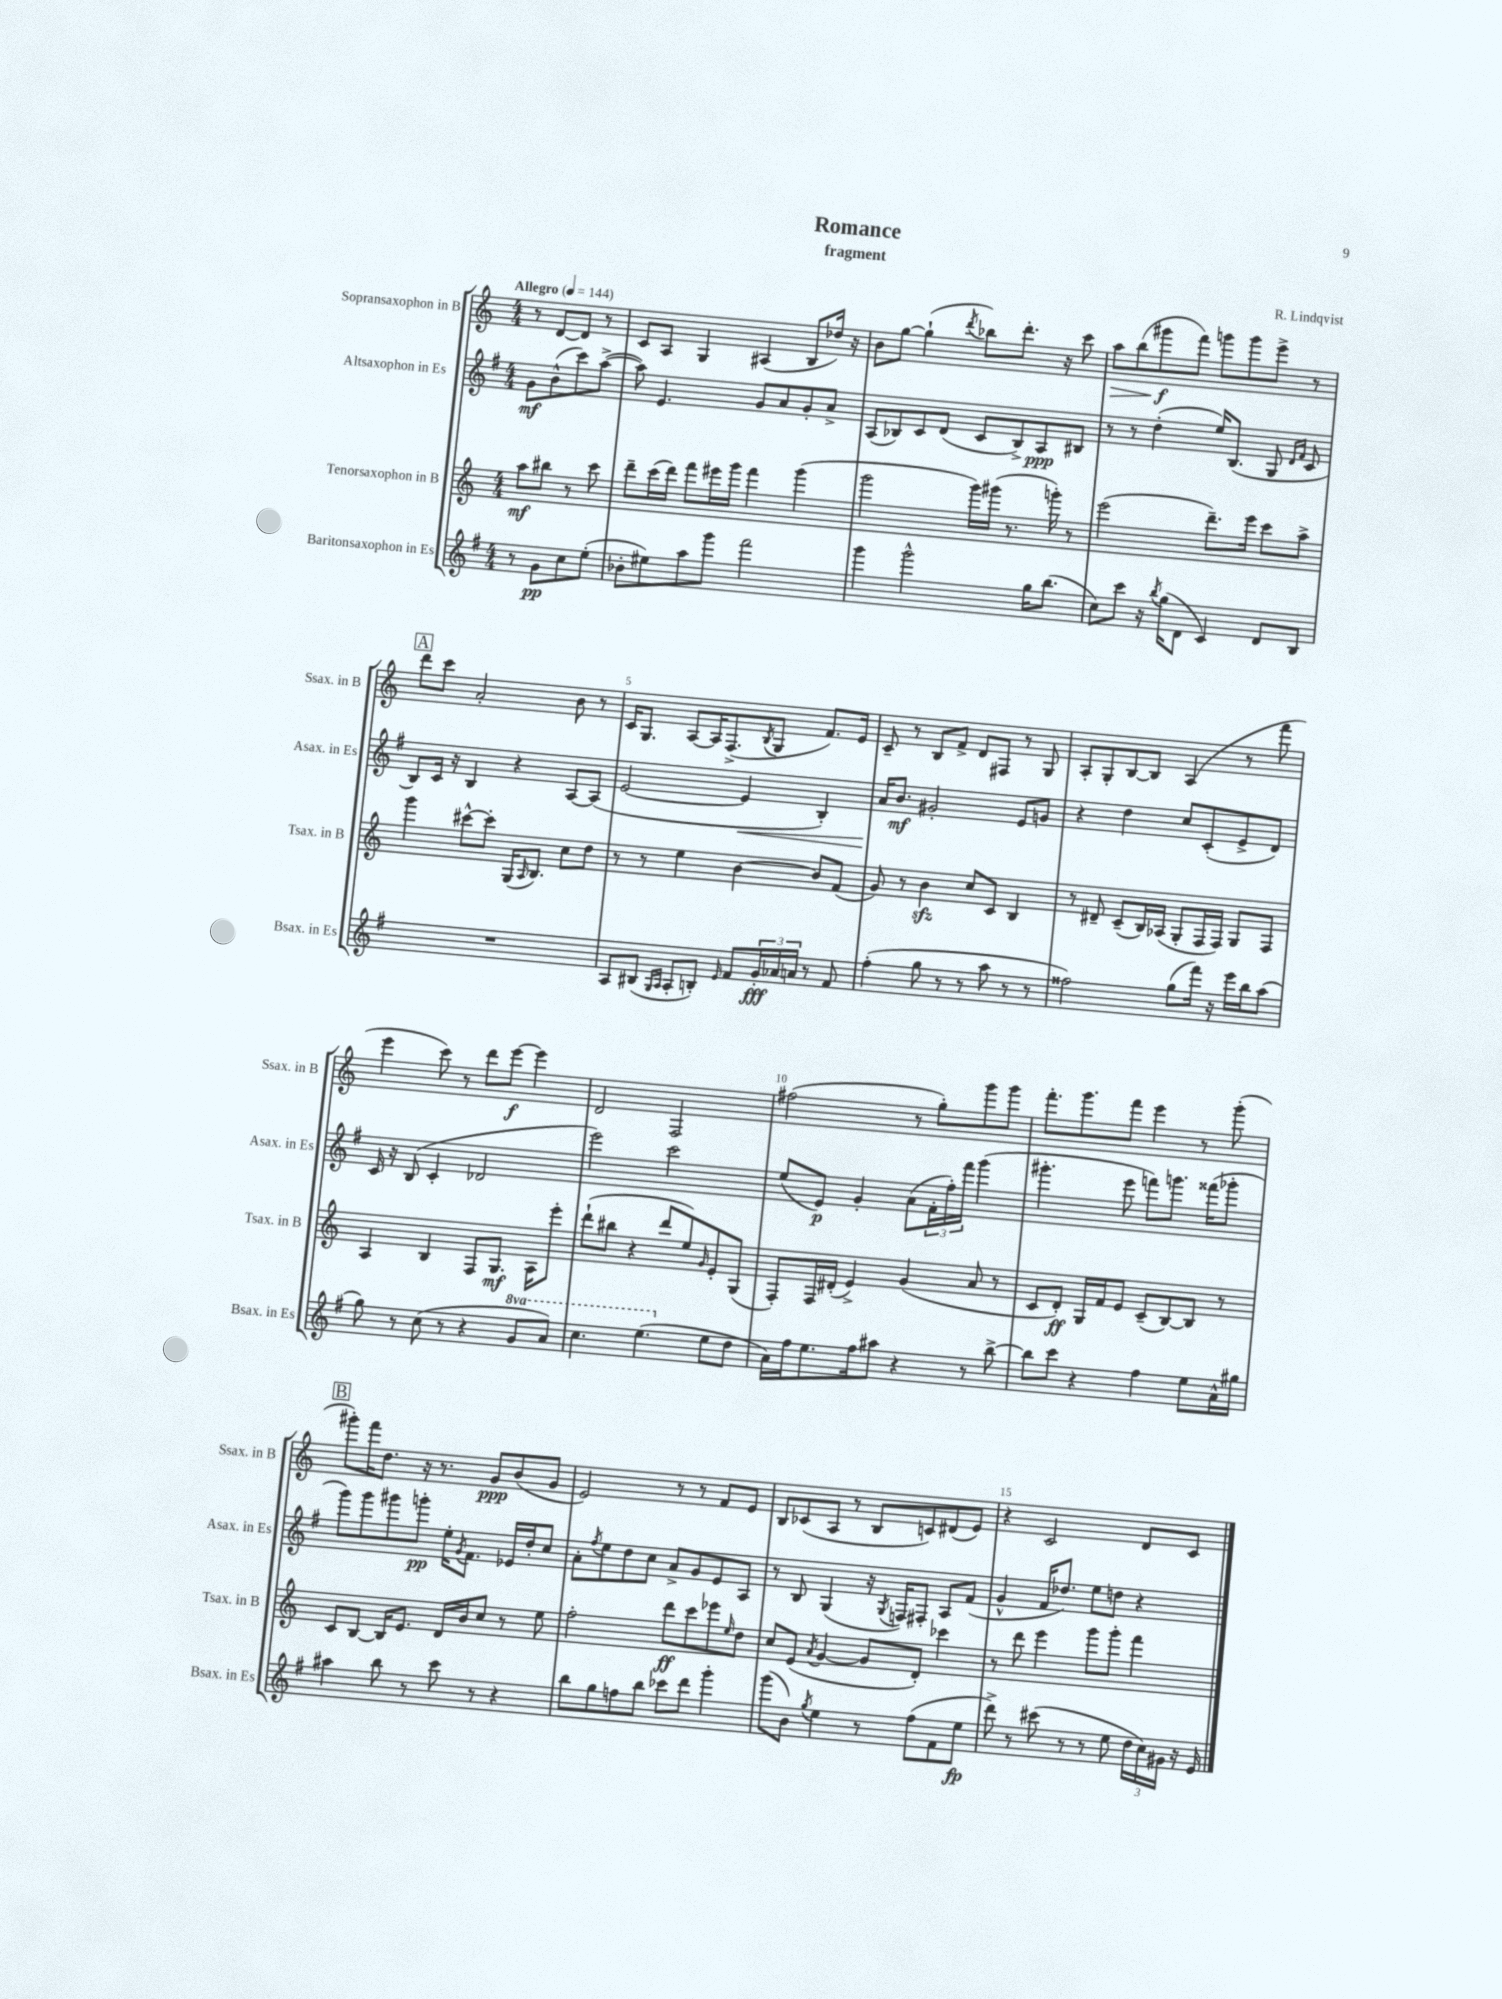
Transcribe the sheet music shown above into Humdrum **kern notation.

**kern	**kern	**kern	**kern
*staff4	*staff3	*staff2	*staff1
*clefG2	*clefG2	*clefG2	*clefG2
*k[f#]	*k[]	*k[f#]	*k[]
*M4/4	*M4/4	*M4/4	*M4/4
*MM144	*MM144	*MM144	*MM144
8r	8aa	8g	8r
8g	8bb#	(8b^^	[8d
8cc	8r	8ccc)	8d]
(8ee'	8ccc	([8aa^	8r
=	=	=	=
8b-'	8ddd~	8aa])	8c
8ee#)	(16ccc	4.e	8A
.	16ddd)	.	.
8aa	8fff	.	4G
8ggg	16eee#	.	.
.	16ggg	.	.
2fff#	4fff	8g	(4A#
.	.	8a	.
.	(4ggg	8g'	8B
.	.	8a^	16dd-)
.	.	.	16r
=	=	=	=
4ggg	2ggg	(8A	8b
.	.	8B-)	[8gg
2ggg^^	.	8c	(4gg`]
.	.	(8d	.
.	.	.	8qddd
.	16ggg)	8c	8bb-)
.	(16ggg#	.	.
.	8.r	8B-^)	8.ddd'
16gg	.	8A	.
(8.bb	16ggg')	.	16r
.	8r	8B#	8ccc
=	=	=	=
8cc)	(2eee	8r	8aa
8ccc	.	8r	(8bb
16r	.	(4dd'	8ggg#
8qbb	.	.	.
(16gg	.	.	.
8d	.	.	8fff)
4c)	8.ddd~)	16ee)	8ggg
.	.	(8.B	.
.	.	.	8ggg
.	16eee	.	.
8d	8ccc	8G	8eee^
.	.	16qqd	.
.	.	16qqf#	.
8B	8aa^	8c	8r
=	=	=	=
1r	4ggg	8B)	8ddd
.	.	16c	8ccc
.	.	16r	.
.	[8ccc#^^	4B	2a'
.	8ccc#']	.	.
.	(16G	4r	.
.	16qqA	.	.
.	8.B)	.	.
.	8cc	[8A	8b
.	8dd	(8A]	8r
=	=	=	=
8A	8r	[2e	16c
.	.	.	8.G
(8B#	8r	.	.
16qqG	.	.	.
16qqA	.	.	.
8A'	4ee	.	[8A
8B')	.	.	16A]
.	.	.	(8.F^
16qqe	.	.	.
8f#	[4b	4e]	.
.	.	.	8qB
24g'	.	.	8G
24a-	.	.	.
24a	.	.	.
8r	8b]	4B')	8.f)
8f#	(8f	.	.
.	.	.	16e
=	=	=	=
(4ff#'	8g)	16a	8c~
.	.	8.b	.
.	8r	.	8r
8gg	4b	2g#'	8B
8r	.	.	8f^
8r	8cc	.	8d
8aa	8c	.	8F#
8r	4B	8e	8r
8r	.	8g	8G
=	=	=	=
2ff##)	8r	4r	8A'
.	8d#~	.	8G'
.	(8c~	4dd	[8B
.	16B)	.	8B]
.	(16A-	.	.
(8gg	8G'	8cc	(4A
16fff#)	16F	(8c'	.
16r	16F)	.	.
16eee	8G	8e^	8r
16bb	.	.	.
(8aa	8F	8d)	8fff
=	=	=	=
8gg)	4A	16c	4eee
.	.	16r	.
8r	.	(8B	.
(8cc	4B	4c'	8ccc)
8r	.	.	8r
4r	8F	2d-	8ddd
.	8.G	.	[8eee
8gg	.	.	4eee]
.	16A	.	.
8aa)	8eee'	.	.
=	=	=	=
4.ccc	(8ddd`	2eee)	2d
.	8bb#	.	.
.	4r	.	.
(4.eee	.	.	.
.	8ddd	2ccc	2F
.	8ee)	.	.
.	16qqg	.	.
8ee	8e'	.	.
8dd	(8G	.	.
=	=	=	=
16a)	8F')	(8ee	(2ff#
16ff#	.	.	.
8.ee	16F	8e)	.
.	(16d#'	.	.
.	4e^)	4g'	.
16ff#	.	.	.
8aa#	.	.	.
4r	(4g	(8a	8r
.	.	24f#'	8gg')
.	.	24ff#')	.
.	.	24fff#	.
8r	8a	(4ggg	8ggg
[8bb^	8r	.	8ggg
=	=	=	=
8bb]	8c	4.ggg#'	8.fff'
8ccc	8d')	.	.
.	.	.	8.ggg
4r	16G	.	.
.	16f	.	.
.	8e	8eee	8fff
4ff#	(8c~	8fff)	4eee
.	[8B)	8.ggg	.
8ee	8B]	.	8r
.	.	(16fff##	.
16a^^	8r	8ggg-'	(8ggg'
16gg#	.	.	.
=	=	=	=
4aa#	8c	8ggg)	8ggg#')
.	[8B	8ggg	16fff
.	.	.	8.dd
8bb	16B]	8ggg#	.
.	8.e	.	.
8r	.	8ggg'	16r
.	.	.	8.r
8ccc	16d	16ee'	.
.	.	8qg	.
.	16b	8.f#	.
8r	8cc	.	8g
4r	8r	16e-	(8b
.	.	16dd'	.
.	8ee	8cc	8g
=	=	=	=
8bb	2ff'	8a'	2e)
.	.	8qff#	.
8gg	.	8ee	.
8ff	.	8dd	.
8bb	.	8cc	.
8ccc-	8ddd	8a^	8r
8ddd	8ccc	8g	8r
4ggg'	8eee-	8e	8f
.	16qqee	.	.
.	8dd	8A	8e
=	=	=	=
(8ggg	8cc	8r	8B
8b)	(8e	8B	(8c-
8qgg	8qa	.	.
4ee	[4g	(4G	8A
.	.	.	8r
8r	8g]	16r	8B
.	.	8qG	.
.	.	16F)	.
(8ff#	8d')	8F#'	8c)
8f#	4ccc-	8A	(8d#
8ee	.	(8f#	8e)
=	=	=	=
8ddd^)	8r	4g^^	4r
8r	8ddd	.	.
(8ccc#	4eee	16f#	2c
.	.	8.dd-)	.
8r	.	.	.
8r	8ggg	8ee	.
8ee	8ggg'	8dd	.
24dd	4fff	4r	8d
24cc)	.	.	.
24g#	.	.	.
16r	.	.	8c
16e	.	.	.
==	==	==	==
*-	*-	*-	*-
